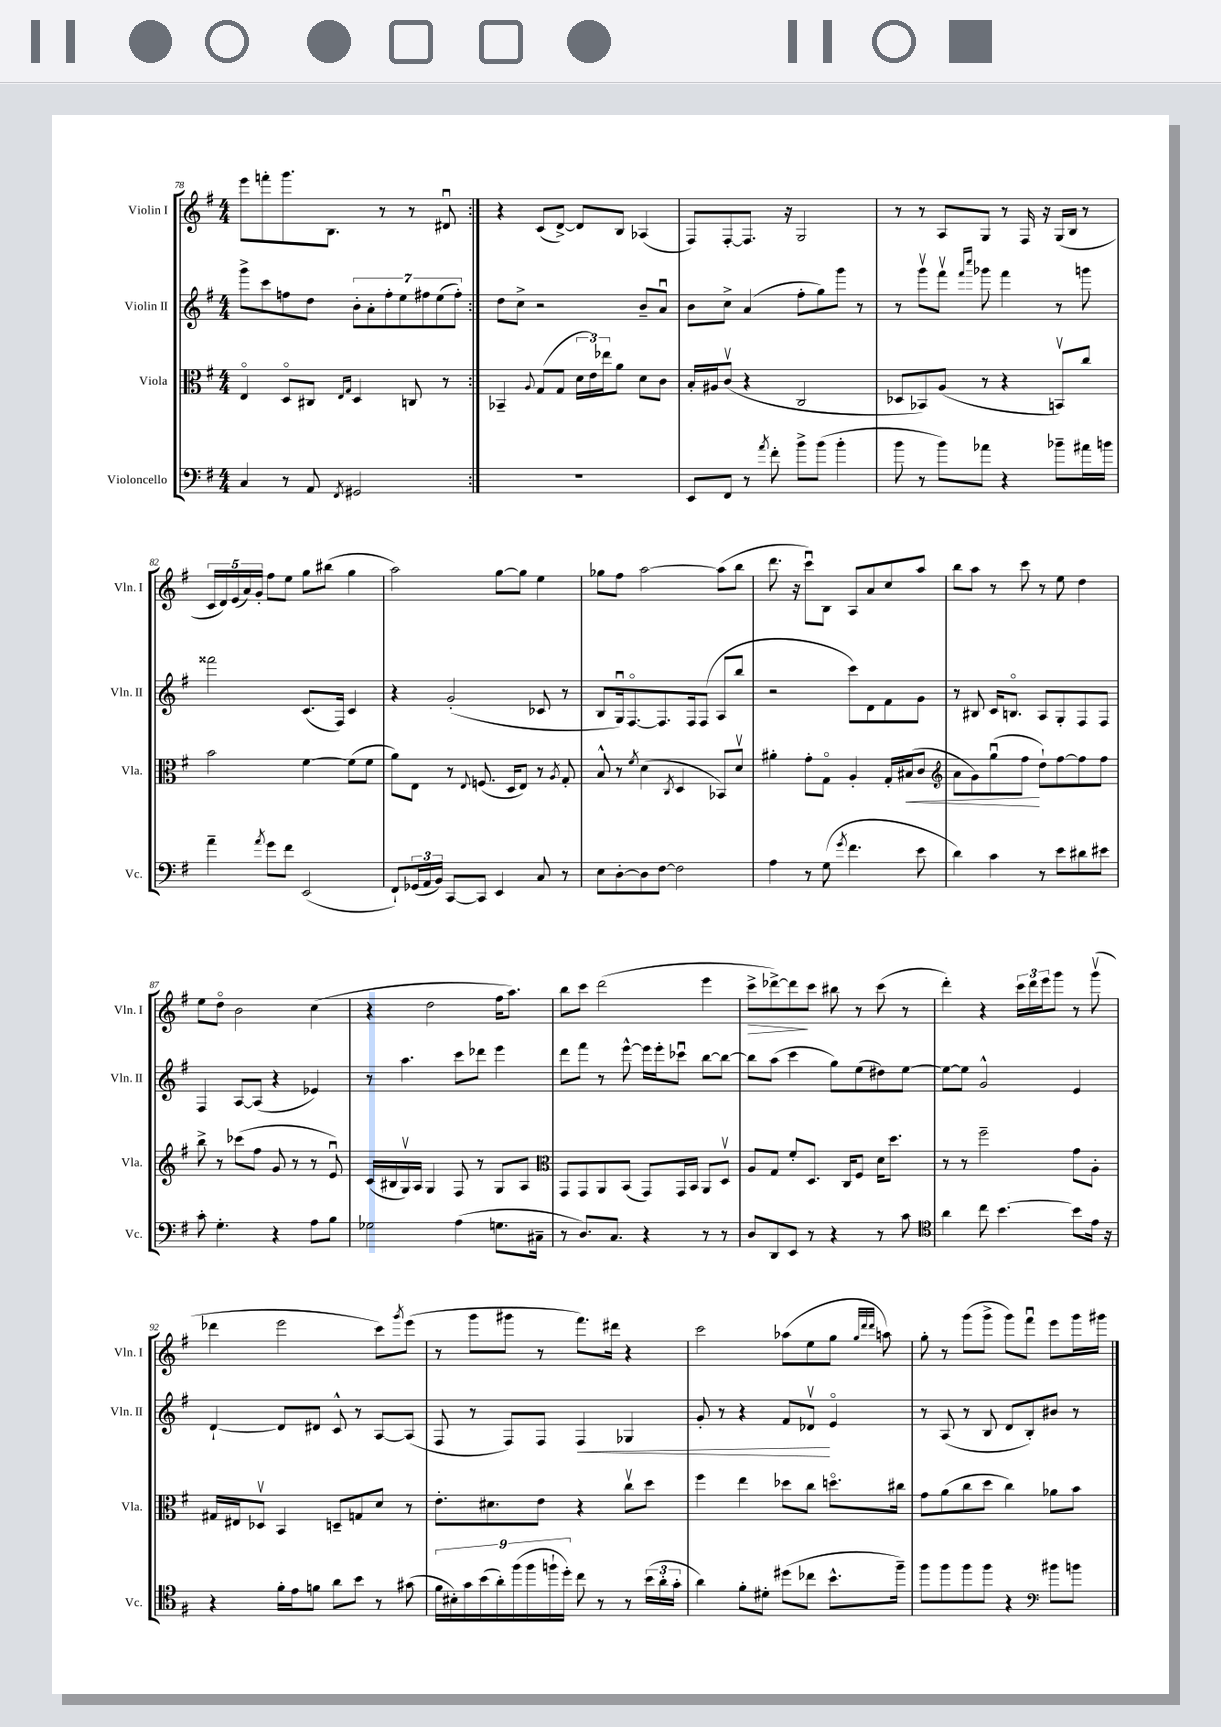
<<
\new StaffGroup <<
\new Staff = "s0" \with { instrumentName = "Violin I" shortInstrumentName = "Vln. I" } {
    \clef treble \key g \major \numericTimeSignature \time 4/4
    \repeat volta 2 { e'''8 f'''8-. g'''8. b8. r8 r8 dis'8\downbow | }
    r4 c'8( d'8~->) d'8 b8 aes4( |
    fis8) fis8~-. fis8. r16 g2 |
    r8 r8 a8 g8 r8 fis16 r16 g16( b16 r8 |
    \tuplet 5/4 { c'16 d'16) e'16( a'16) g'16-. } fis''8 e''8 g''8 bis''8( g''4 |
    a''2) g''8~ g''8 e''4 |
    ges''8 fis''8 a''2~ a''8( b''8 |
    d'''8. r16 c'''8\downbow) b8 a8 a'8 c''8 a''8 |
    b''8 a''8 r8 c'''8 r8 e''8 d''4 |
    e''8 d''8\flageolet b'2 c''4( |
    r4 d''2 fis''16 a''8.) |
    b''8 c'''8 d'''2( e'''4 |
    c'''8->\> des'''8~->) des'''8\! c'''8 bis''8 r8 c'''8( r8 |
    d'''4-.) r4 \tuplet 3/2 { c'''16 d'''16 e'''16 } g'''8 r8 g'''8\upbow( |
    des'''4 e'''2 c'''8) \acciaccatura { g'''8 } e'''8( |
    r8 g'''8 gis'''8 r8 fis'''8.) dis'''16 r4 |
    c'''2 aes''8( e''8 g''8 \grace { g''32 d'''32 d'''32 } a''8) |
    g''8-. r8 g'''8( g'''8-> g'''8) fis'''8\downbow e'''8 g'''16 gis'''16 \bar "|." |
}
\new Staff = "s1" \with { instrumentName = "Violin II" shortInstrumentName = "Vln. II" } {
    \clef treble \key g \major \numericTimeSignature \time 4/4
    \repeat volta 2 { g'''8-> c'''8 f''8 d''8 \tuplet 7/4 { b'8-. a'8-. f''8-. e''8 fis''8 e''8( fis''8-.) } | }
    d''8 c''8-> r2 b'8-- a'8\downbow |
    b'8 c''8-> a'4( fis''8-. g''8) g'''8 r8 |
    r8 g'''8\upbow fis'''8\upbow \grace { fis'''16 c''''16 } ges'''8 fis'''4 r8 g'''8 |
    fisis'''2 c'8.( fis16) c'4 |
    r4 g'2-.( ces'8 r8 |
    b8 g16\downbow) fis8.~\flageolet fis8. fis16 fis8( a8 b''8 |
    r2 c'''8) d'8 fis'8 g'8 |
    r8 bis8 c'16 b8.\flageolet a8 g8-. fis8 fis8 |
    fis4 a8~ a8( r4 ees'4) |
    r8 a''4. c'''8 des'''8 e'''4 |
    d'''8 fis'''8 r8 e'''8~-^ e'''16 e'''16-. ces'''8\downbow b''8~ b''8~ |
    b''8 a''8( c'''4 g''8) e''8( dis''8) e''8~ |
    e''8~ e''8 g'2-^ e'4 |
    d'4~-! d'8 dis'8 c'8-^ r8 a8~ a8( |
    fis8 r8 fis8) fis8 fis4\< ges4 |
    g'8-. r8 r4 fis'8 des'8\upbow\! e'4\flageolet |
    r8 a8( r8 b8 d'8 b8-.) bis'8 r8 \bar "|." |
}
\new Staff = "s2" \with { instrumentName = "Viola" shortInstrumentName = "Vla." } {
    \clef alto \key g \major \numericTimeSignature \time 4/4
    \repeat volta 2 { e4\flageolet d8\flageolet cis8 \grace { e16 g16 } d4 c8 r8 | }
    bes,4-- \appoggiatura { a8 } g8( g8 \tuplet 3/2 { d'16 e'16) ees''16 } a'8 d'8 c'8 |
    b16-. ais16 c'8\upbow( r4 c2 |
    des8 bes,8) a8( r8 r4 b,8\upbow) c''8 |
    b'2 fis'4~ fis'8( fis'8 |
    a'8) e8 r8 \appoggiatura { e8 } f8.( d16 e8) r8 \acciaccatura { a8 } g8-. |
    b8-^ r8 \acciaccatura { fis'8 } d'4( \acciaccatura { c8 } d4 bes,8) d'8\upbow |
    ais'4-. g'8-. g8\flageolet a4-. g16-. bis16\<( c'8 |
    \clef treble a'8 g'8) g''8\downbow( fis''8\! d''8-!) fis''8~ fis''8 fis''8 |
    b''8-> r8 ces'''8( fis''8 g'8 r8 r8 e'8\downbow) |
    c'16( bis16 g16\upbow) a16 g4 fis8 r8 g8 a8 |
    \clef alto g,8 g,8 a,8 b,8( g,8) g,16 b,16 a,8 d8\upbow |
    a8 g8 fis'8-. d8. c16 fis8 d'16 d''8. |
    r8 r8 fis''2-- g'8 a8-. |
    gis16 eis16 des8\upbow b,4 d8-- g8 d'8 r8 |
    e'8.-. dis'8. e'8 r4 c''8\upbow d''8 |
    fis''4 e''4 des''8 c''8 d''8.\flageolet cis''16 |
    g'8 a'8( c''8 d''8 c''4) aes'8 b'8 \bar "|." |
}
\new Staff = "s3" \with { instrumentName = "Violoncello" shortInstrumentName = "Vc." } {
    \clef bass \key g \major \numericTimeSignature \time 4/4
    \repeat volta 2 { c4 r8 a,8 \acciaccatura { fis,8 } gis,2 | }
    R1 |
    e,8 fis,8 r8 \acciaccatura { a'8 } fis'8-. b'8-> b'8( b'4-. |
    b'8 r8 b'8) aes'8 r4 bes'8-- ais'16 b'16 |
    a'4-- \acciaccatura { a'8 } g'8 fis'8 e,2( |
    fis,8-!) \tuplet 3/2 { ges,16( a,16 b,16) } c,8~ c,8 e,4 c8 r8 |
    e8 d8~-. d8 fis8~ fis2 |
    a4 r8 g8( \acciaccatura { g'8 } fis'4. e'8 |
    d'4) c'4 r8 e'8 dis'8 eis'8 |
    c'8-. g4.-. r4 a8 b8 |
    ges2 a4( g8. cis16-- |
    r8 d8.) c8. r4 r8 r8 |
    d8 d,8 e,8 r8 r4 r8 c'8 |
    \clef tenor a'4 c''8 b'4.~ b'8 e'16 r16 |
    r4 fis'16-. e'16 f'8 a'8 b'8 r8 gis'8( |
    \tuplet 9/8 { fis'16 bis16-.) g'16 b'16( a'16-.) fis''16( fis''16 f''16-! d''16-.) } c''8 r8 r8 \tuplet 3/2 { b'16( a'16-. g'16-. } |
    a'4) fis'8-. dis'8-. dis''8( ces''8 b'8.-^ fis''16--) |
    fis''8 fis''8 fis''8 fis''8 r4 \clef bass bis'8 b'8 \bar "|." |
}
>>
>>
\layout { \context { \Score currentBarNumber = #78 } }
